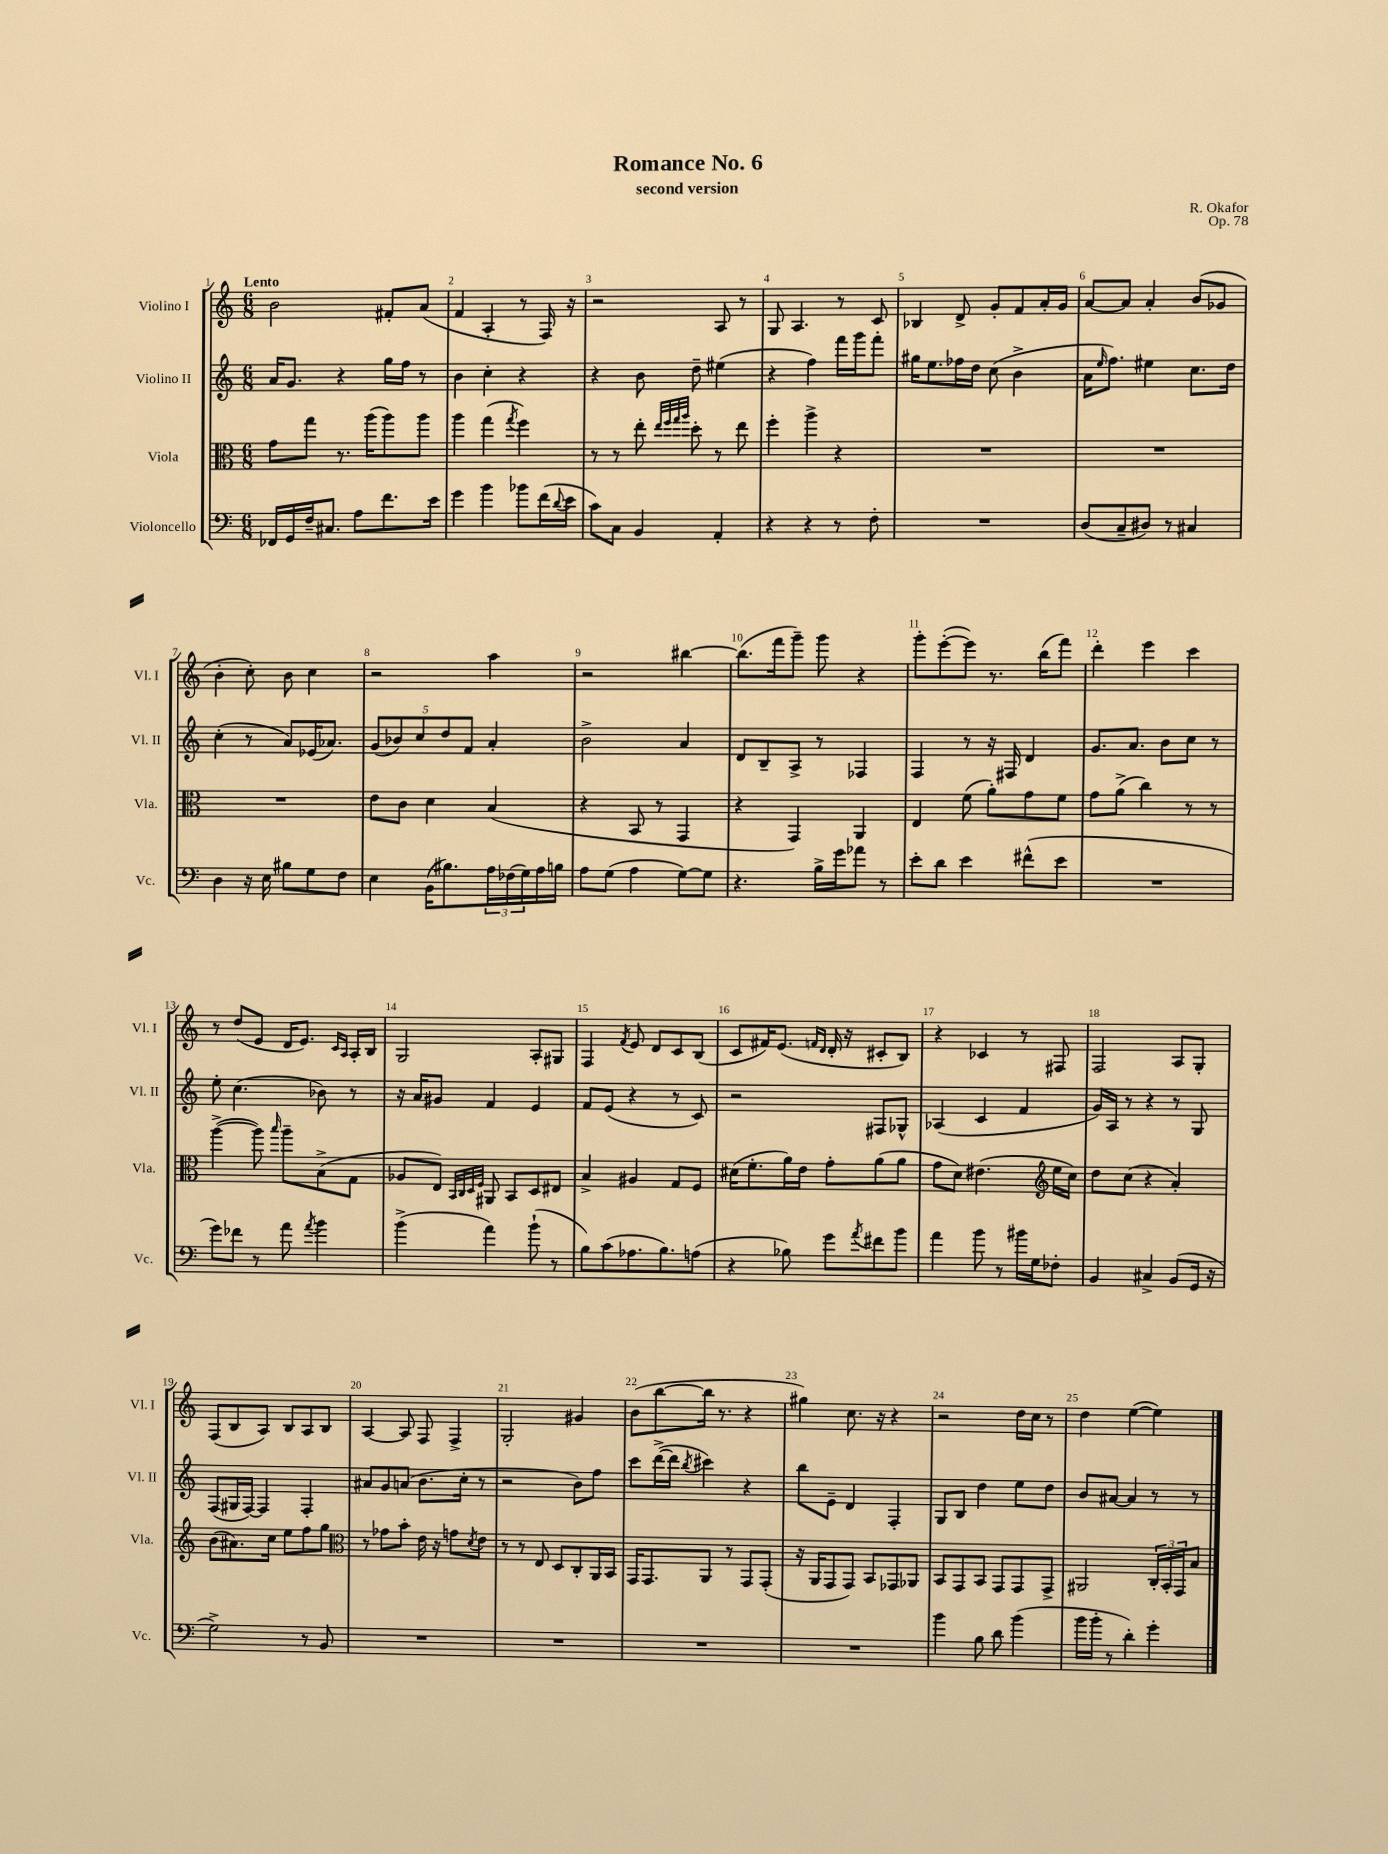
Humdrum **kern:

**kern	**kern	**kern	**kern
*part4	*part3	*part2	*part1
*staff4	*staff3	*staff2	*staff1
*I"Violoncello	*I"Viola	*I"Violino II	*I"Violino I
*I'Vc.	*I'Vla.	*I'Vl. II	*I'Vl. I
*clefF4	*clefC3	*clefG2	*clefG2
*k[]	*k[]	*k[]	*k[]
*M6/8	*M6/8	*M6/8	*M6/8
=1	=1	=1	=1
!	!	!	!LO:TX:a:B:t=Lento
16FF-X/LL	8g\L	16a/KL	2b\
16GG/	.	8.g/J	.
16F~/J	8gg\J	.	.
8.C#X/J	.	.	.
.	8.r	4r	.
8A\L	.	.	.
.	(16aa\KL	.	.
8.f\	8aa\)	16gg\LL	8f#X'/L
.	.	16ff\JJ	.
.	8aa\J	8r	(8a/J
16e\Jk	.	.	.
=2	=2	=2	=2
4g\	4aa\	4b\	4f/
4b\	(4gg\	4cc'\	4A'/
.	8qgg/	.	.
8b-X\L	4ff\)	4r	8r
(16f\L	.	.	16F/)
8qqd/	.	.	.
16e\JJ	.	.	16r
=3	=3	=3	=3
8c\L)	8r	4r	2r
8C\J	8r	.	.
4BB/	8ee'\	8b\	.
.	32qqee/LLL	.	.
.	32qqff/	.	.
.	32qqgg/	.	.
.	32qqaa/JJJ	.	.
.	8dd'\	8dd~\	.
4AA'/	8r	(4ee#X\	8A/
.	8ee\	.	8r
=4	=4	=4	=4
4r	4ff'\	4r	8G/
.	.	.	4.A/
4r	4aa^\	4ff\)	.
8r	4r	16fff\LL	8r
.	.	16ggg\J	.
8F'\	.	8fff'\J	8c/
=5	=5	=5	=5
2.r	2.r	16gg#X\KL	4B-X/
.	.	8.ee\	.
.	.	16ff-X\L	8d^/
.	.	16dd\JJ	.
.	.	(8cc\	8g'/L
.	.	4b^\	8f/
.	.	.	16a'/L
.	.	.	16g/JJ
=6	=6	=6	=6
(8D/L	2.r	16a\KL	[8a/L
.	.	16qqee/	.
.	.	8.ff\J)	.
8C~/	.	.	8a/J]
8D#X/J)	.	4ee#X\	4a'/
8r	.	.	.
4C#X/	.	8.cc\L	(8b/L
.	.	.	8g-X/J
.	.	16dd\Jk	.
!!LO:LB:g=z
=7	=7	=7	=7
4D\	2.r	(4cc'\	4b'\
16r	.	8r	8cc'\)
16E\	.	.	.
8B#X\L	.	8a/L)	8b\
8G\	.	(16e-X/K	4cc\
.	.	8.a-X/J)	.
8F\J	.	.	.
=8	=8	=8	=8
4E\	8e\L	(10g/L	2r
.	.	10b-X/)	.
.	8c\J	.	.
.	.	10cc/	.
(16BB\KL	4d\	.	.
.	.	10dd/	.
8.B#X\)	.	.	.
.	.	10f/J	.
24A\L	(4B/	4a'/	4aa\
(24F-X\	.	.	.
24G\)	.	.	.
16A\	.	.	.
16Bn\JJ	.	.	.
=9	=9	=9	=9
8A\L	4r	2b^\	2r
(8G\J	.	.	.
4A\	8BB/	.	.
.	8r	.	.
[8G\L)	4GG/	4a/	[4bb#X\
8G\J]	.	.	.
=10	=10	=10	=10
4.r	4r	8d/L	(8.bb#\L]
.	.	8B~/	.
.	.	.	16fff\k
.	4GG/)	8A^/J	8ggg~\J)
16B^\LL	.	8r	8ggg\
16g\J	.	.	.
8a-X\J	4AA/	4F-X/	4r
8r	.	.	.
=11	=11	=11	=11
8e'\L	4E/	4F/	8ggg'\L
8d\J	.	.	([8eee'\
4e\	(8f\	8r	8eee\J])
.	8a'\L)	16r	8.r
.	.	16F#X/	.
(8f#X^^\L	8g\	4d/	.
.	.	.	(16bb\KL
8e\J	8f\J	.	8fff\J)
=12	=12	=12	=12
2.r	8g\L	8.g/L	4ddd'\
.	(8a^\J	.	.
.	.	8.a/J	.
.	4cc\)	.	4eee\
.	.	8b\L	.
.	8r	8cc\J	4ccc\
.	8r	8r	.
!!LO:LB:g=z
=13	=13	=13	=13
8g\L)	([4aa^\	8ee'\	8r
8f-X\J	.	(4.cc\	(8dd/L
8r	8aa\])	.	8e/J
.	16qqbb/	.	.
8a\	8aa~\L	.	16d/KL
.	.	.	8.e/J)
8qa/	.	.	.
4b\	(8B^\	8b-X\)	.
.	.	.	16qqc/LL
.	.	.	16qqA/JJ
.	8G\J	8r	16A'/LL
.	.	.	16B/JJ
=14	=14	=14	=14
(4b^\	8A-X/L	16r	2G/
.	.	16a/KL	.
.	8E/J)	8g#X/J	.
.	32qqBB/LLL	.	.
.	32qqC/	.	.
.	32qqD/	.	.
.	32qqF/JJJ	.	.
4a\)	8AA#X/	4f/	.
.	8BB/L	.	.
(8b`\	8D/	4e/	8A'/L
8r	8E#X/J	.	8G#X/J
=15	=15	=15	=15
8B\L)	4B^/	8f/L	4F/
(8c\	.	(8e/J	.
.	.	.	8qf/
8.A-X\	4A#X/	4r	8e/
.	.	.	8d/L
8.B\)	.	.	.
.	8G/L	8r	8c/
(8An\J	8F/J	8c/)	(8B/J
=16	=16	=16	=16
4r	(16d#X\KL	2r	8c/L
.	8.f'\	.	.
.	.	.	16f#X/K)
.	.	.	(8.e/J
8B-X\)	16a\L)	.	.
.	16e\JJ	.	.
.	.	.	16qqfn/LL
.	.	.	16qqd/JJ
8g\L	8g'\L	.	16d'/
.	.	.	16r
8qa/	.	.	.
8f#X\	(8a\	8F#X/L	8c#X'/L
8b\J	8a\J	8G-X^^/J	8B/J)
=17	=17	=17	=17
4a\	8g\L	(4A-X/	4r
.	8d\J)	.	.
8b\	(4.e#X\	4c/	4c-X/
8r	.	.	.
16b#X\LL	.	4f/	8r
16G\J	.	.	.
*	*clefG2	*	*
8F-X'\J	16ee\LL	.	8F#X/
.	16cc\JJ)	.	.
=18	=18	=18	=18
4BB/	8dd\L	16g/LL)	2F/
.	.	16A/JJ	.
.	(8cc\J	8r	.
4C#X^/	4r	4r	.
(8BB/L	4a'/)	8r	8A/L
16GG/Jk	.	8G/	8G'/J
16r	.	.	.
!!LO:LB:g=z
=19	=19	=19	=19
2G^\)	(8b\L	(8F/L	(8F/L
.	8.a#X\)	16G#X/L	8B/
.	.	[16F/JJ)	.
.	.	4F/]	8A/J)
.	16cc\Jk	.	.
.	8ee\L	.	8B/L
8r	8ff\	4F'/	8A/
8BB/	8gg\J	.	8B/J
=20	=20	=20	=20
*	*clefC3	*	*
2.r	8r	8a#X/L	[4A/
.	8g-X\L	8g/	.
.	8b'\J	(8an/J	8A/]
.	16e\	8.b\L	8F/
.	16r	.	.
.	8gn\L	.	4F^/
.	.	16cc'\Jk	.
.	8qd/	.	.
.	8e\J	8r	.
=21	=21	=21	=21
2.r	8r	2r	2G'/
.	8r	.	.
.	8E/	.	.
.	8D/L	.	.
.	8C'/	8b\L)	4g#X/
.	16AA/L	8ff\J	.
.	16BB/JJ	.	.
=22	=22	=22	=22
2.r	16GG/KL	8ccc\L	(8b\L
.	8.GG/	.	.
.	.	([16ddd^\L	[8bb\
.	.	16ddd\JJ]	.
.	.	8qbb/	.
.	8AA/J	4ccc#X\)	16bb\Jk]
.	.	.	8.r
.	8r	.	.
.	8GG/L	4r	4r
.	(8GG'/J	.	.
=23	=23	=23	=23
2.r	16r	8bb\L	4gg#X\)
.	16AA/KL	.	.
.	8GG/	8e~\J	.
.	8GG/J)	4d/	8.cc\
.	8BB/L	.	.
.	.	.	16r
.	8GG-X/	4F'/	4r
.	8AA-X/J	.	.
=24	=24	=24	=24
4b\	8BB/L	8G/L	2r
.	8GG/	8B/J	.
8B\	8BB/J	4dd\	.
8d\	8GG/L	.	.
(4b\	8GG/	8ee\L	16dd\LL
.	.	.	16cc\JJ
.	8GG^/J	8dd\J	8r
=25	=25	=25	=25
16b\LL	2AA#X/	8b/L	4dd\
16b'\JJ	.	.	.
8r	.	[8a#X/J	.
4d'\)	.	4a#/]	([4ee\
4g'\	24C'/LL	8r	4ee\])
.	24BB'/	.	.
.	24GG/J	.	.
.	8B/J	8r	.
==	==	==	==
*-	*-	*-	*-
